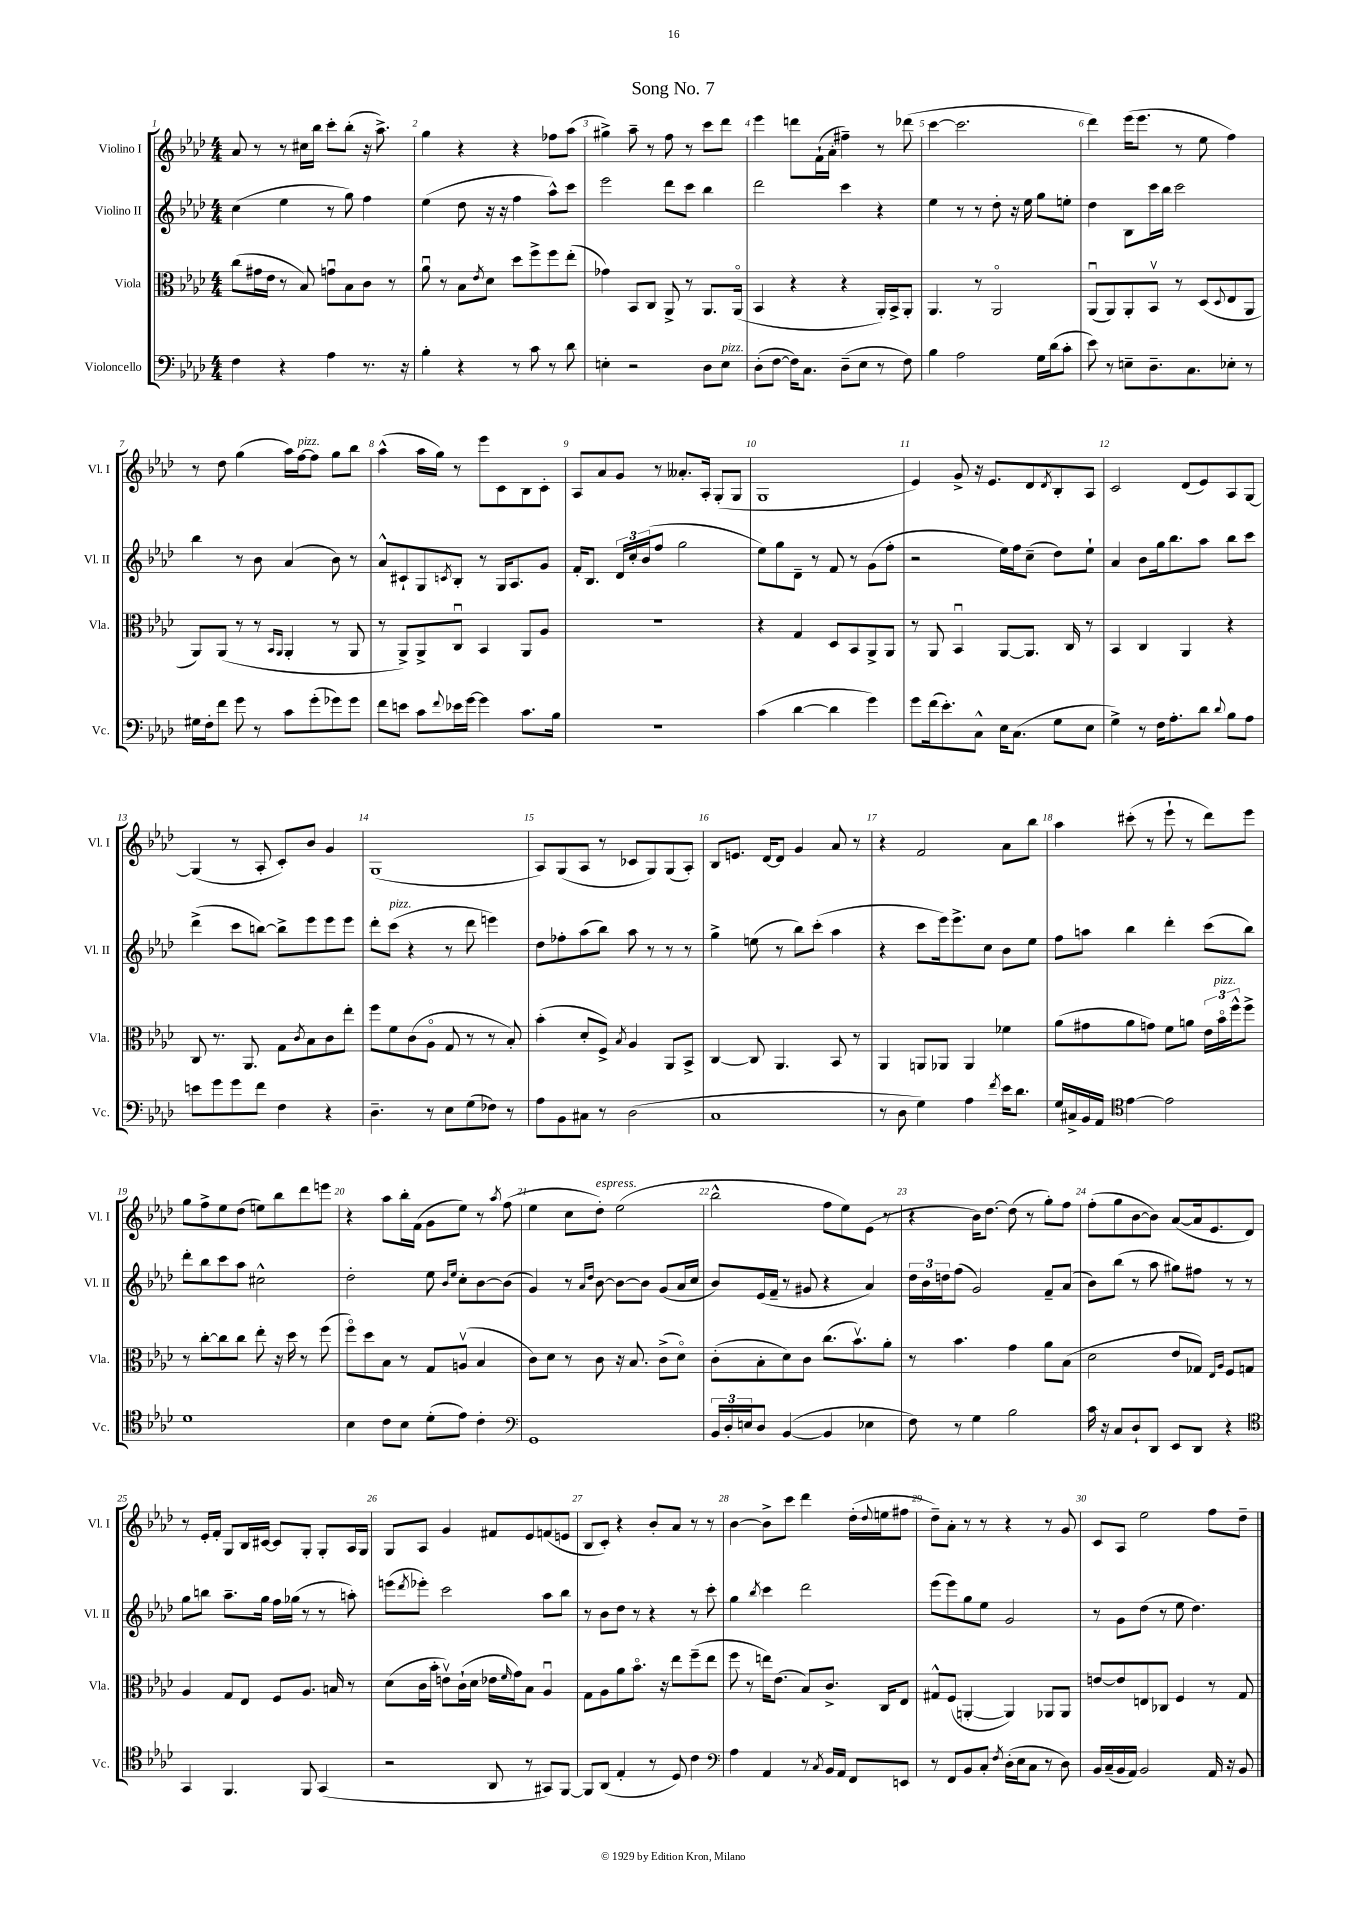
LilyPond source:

\header { title = "Song No. 7" }
<<
\new StaffGroup <<
\new Staff = "s0" \with { instrumentName = "Violino I" shortInstrumentName = "Vl. I" } {
    \clef treble \key aes \major \numericTimeSignature \time 4/4
    aes'8 r8 r8 cis''16 bes''16 c'''8-. bes''8-.( r16 aes''8.->) |
    g''4 r4 r4 fes''8 aes''8( |
    gis''4->) aes''8-- r8 f''8 r8 c'''8 des'''8 |
    ees'''4 d'''8 f'16-!( aes'16-. fis''4--) r8 des'''8( |
    c'''4~ c'''2. |
    des'''4) ees'''16( ees'''8. r8 ees''8 f''4) |
    r8 des''8 g''4( aes''16) f''16~^\markup { \italic "pizz." } f''8 g''8 bes''8 |
    aes''4-^( aes''16 g''16) r8 ees'''8 c'8 bes8 c'8-. |
    aes8 aes'8 g'8 r8 aeses'8.-. aes16-. g8-.( g8 |
    g1 |
    ees'4) g'8-> r16 ees'8. des'8 \acciaccatura { des'8 } bes8-. aes8 |
    c'2 des'8( ees'8) aes8 g8~ |
    g4( r8 aes8-. c'8-.) bes'8 g'4 |
    g1( |
    aes8) g8( aes8 r8 ces'8 g8) g8( aes8-.) |
    bes8 e'8. des'16~ des'8 g'4 aes'8 r8 |
    r4 f'2 aes'8 bes''8 |
    aes''4 cis'''8-.( r8 ees'''8-! r8 des'''8) ees'''8 |
    g''8 f''8-> ees''8 des''8( e''8) bes''8 des'''8 e'''8 |
    r4 aes''8 bes''16-. f'16( g'8 ees''8) r8 \acciaccatura { aes''8 } f''8( |
    ees''4 c''8 des''8-.^\markup { \italic "espress." }) ees''2( |
    bes''2-^ f''8 ees''8) ees'8( r8 |
    r4 bes'16) des''8.~ des''8( r8 g''8-.) f''8 |
    f''8-.( g''8 bes'8~ bes'8) aes'8~( aes'16 ees'8. des'8) |
    r8 ees'16-. f'16-. g8 bes16 cis'16~ cis'8 g8-. g8-. aes16 g16 |
    g8 aes8 g'4 fis'8 ees'8 f'8( e'8 |
    bes8 c'8-.) r4 bes'8-. aes'8 r8 r8 |
    bes'4~ bes'8-> c'''8 des'''4 des''16-.( \appoggiatura { des''8 } e''16 fis''8 |
    des''8--) aes'8-. r8 r8 r4 r8 g'8 |
    c'8 aes8 ees''2 f''8 des''8-- \bar "|." |
}
\new Staff = "s1" \with { instrumentName = "Violino II" shortInstrumentName = "Vl. II" } {
    \clef treble \key aes \major \numericTimeSignature \time 4/4
    c''4( ees''4 r8 g''8) f''4 |
    ees''4( des''8 r16 r16 f''4 aes''8-^) c'''8 |
    ees'''2 des'''8 c'''8 bes''4 |
    des'''2 c'''4 r4 |
    ees''4 r8 r8 des''8-. r16 ees''16 g''8 e''8-. |
    des''4 bes8 c'''16 bes''16 c'''2 |
    bes''4 r8 bes'8 aes'4( bes'8) r8 |
    aes'8-^ cis'8-! g8 \acciaccatura { c'8 } bes8-. r8 g16 aes8. g'8 |
    f'16-. bes8. \tuplet 3/2 { des'16 c''16-. bes'16( } f''8 g''2 |
    ees''8) g''8 des'8-- r8 f'8 r8 g'8( f''8-. |
    r2 ees''16) f''16 c''8--( des''8) ees''8-! |
    aes'4 bes'8 g''16 bes''8. aes''8 bes''8 c'''8 |
    des'''4->( c'''8 b''8~) b''8-> ees'''8 ees'''8 ees'''8 |
    des'''8-. c'''8^\markup { \italic "pizz." }( r4 r8 des'''8 e'''4) |
    des''8 fes''8-. aes''8( bes''8) aes''8 r8 r8 r8 |
    g''4-> e''8( r8 bes''8) c'''8-.( aes''4 |
    r4 c'''8 ees'''16) ees'''8.-> c''8 bes'8 ees''8 |
    f''8 a''8 bes''4 des'''4-. c'''8( bes''8) |
    des'''8-. bes''8 c'''8 aes''8 cis''2-^ |
    des''2-. ees''8 \grace { bes'16 ees''16 } c''8-. bes'8~ bes'8( |
    g'4) r8 \grace { aes'16 des''16 } bes'8~ bes'8~ bes'8 g'8( aes'16 c''16 |
    bes'8) ees'16( f'16-- r8 gis'8 r4 aes'4) |
    \tuplet 3/2 { des''16 bes'16 d''16 } f''8( g'2) f'8-- aes'8( |
    bes'8) bes''8( r8 aes''8 gis''8) fis''8 r8 r8 |
    g''8 b''8 aes''8.-- g''16 f''16 ges''16( r8 r8 a''8-.) |
    e'''8( \acciaccatura { des'''8 } ees'''8-.) c'''2 aes''8 bes''8 |
    r8 bes'8 des''8 r8 r4 r8 c'''8-. |
    g''4 \acciaccatura { bes''8 } c'''4 des'''2 |
    ees'''8( ees'''8) g''8 ees''8 g'2 |
    r8 g'8 des''8( r8 ees''8 des''4.) \bar "|." |
}
\new Staff = "s2" \with { instrumentName = "Viola" shortInstrumentName = "Vla." } {
    \clef alto \key aes \major \numericTimeSignature \time 4/4
    c''8( gis'16 ees'16 r8 bes8) g'8\downbow bes8 c'8 r8 |
    aes'8\downbow r8 bes8 \acciaccatura { ees'8 } des'8 des''8 f''8-> f''8 ees''8-.( |
    ges'4) bes,8 c8 aes,8-> r8 aes,8. aes,16\flageolet( |
    bes,4 r4 r4 aes,16-.) bes,16-> aes,8-. |
    aes,4. r8 aes,2\flageolet |
    aes,8\downbow( aes,8) aes,8-. bes,8\upbow r8 des8( \appoggiatura { des8 } ees8 aes,8 |
    aes,8) aes,8( r8 r8 \grace { bes,16 aes,16 } aes,4-. r8 aes,8 |
    r8 aes,8->) aes,8-> c8\downbow bes,4 aes,8 aes8 |
    R1 |
    r4 g4 des8 bes,8 aes,8-> aes,8 |
    r8 aes,8 bes,4\downbow aes,8~ aes,8. c16 r8 |
    bes,4 c4 aes,4 r4 |
    c8 r8. aes,8. g8 \acciaccatura { c'8 } bes8 c'8 ees''8-. |
    f''8 f'8 c'8( aes8\flageolet g8 r8 r8 bes8-.) |
    bes'4-.( des'8-. f8->) \acciaccatura { bes8 } aes4 aes,8 bes,8-> |
    c4~ c8 aes,4. bes,8 r8 |
    aes,4 a,8 aes,8 aes,4 fes'4 |
    aes'8( gis'8 aes'8 g'8) f'8 a'8 \tuplet 3/2 { ees'16 bes'16\flageolet^\markup { \italic "pizz." } f''16-^ } f''8-> |
    r8 c''8~-. c''8 c''8 ees''8-. r16 des''16 r8 f''8( |
    f''8\flageolet) des''8 bes8 r8 g8 a8\upbow( bes4 |
    c'8) des'8 r8 c'8 r16 bes8. c'8->( des'8\flageolet) |
    c'8-.( bes8-. des'8) c'8 c''8.( bes'8.\upbow) aes'8-. |
    r8 bes'4. g'4 aes'8 bes8( |
    des'2 ees'8 ges8) \grace { ees16 aes16 } f8 g8 |
    aes4 g8 ees8 f8 aes8. b16 r8 |
    des'8( c'16 bes'16-. e'8\upbow) c'16-!( des'16 ees'16 \grace { f'16 } g'16) bes8 aes4\downbow |
    g8 aes8 aes'8 bes'8.\flageolet r16 ees''8 f''8--( ees''8 |
    f''8 r8 e''16) ees'8.( bes8) c'8.-> c16 ees8 |
    gis8-^ f8( a,4~-. a,4) aes,8 aes,8 |
    e'8~ e'8 e8 ces8 f4 r8 g8 \bar "|." |
}
\new Staff = "s3" \with { instrumentName = "Violoncello" shortInstrumentName = "Vc." } {
    \clef bass \key aes \major \numericTimeSignature \time 4/4
    f4 r4 aes4 r8. r16 |
    bes4-. r4 r8 c'8 r8 des'8 |
    e4-. r2 des8 e8^\markup { \italic "pizz." } |
    des8-.( f8~ f16) c8. des8--( ees8 r8 f8) |
    bes4 aes2 g16 des'16( c'8-. |
    ees'8) r8 e8-- des8.-- c8. ees8-. r8 |
    gis16 f16-. f'8 g'8 r8 c'8 g'8-.( ges'8) ges'8 |
    f'8 e'8 c'8 \appoggiatura { f'8 } ees'16 g'16~ g'4 c'8. bes16 |
    R1 |
    c'4( des'4~ des'4 g'4) |
    g'8 f'16( ees'8.-.) c8-^ ees16 c8.( g8 ees8 |
    g4->) r8 f16 aes8.-. des'8 \appoggiatura { des'8 } bes8 aes8 |
    e'8 g'8 g'8 f'8 f4 r4 |
    des4.-- r8 ees8 g8( fes8) r8 |
    aes8 bes,8 cis8 r8 des2( |
    c1 |
    r8 des8 g4) aes4 \acciaccatura { f'8 } ees'16 des'8. |
    g16 cis16-> bes,16 aes,16 \clef tenor ees'4~ ees'2 |
    des'1 |
    bes4 c'8 bes8 des'8-.( ees'8) c'4-. |
    \clef bass g,1 |
    \tuplet 3/2 { bes,16 des16-. e16 } des8 bes,4~( bes,4 ees4 |
    f8) r8 g4 bes2 |
    c'16 r16 c8 des8-! des,8 ees,8 des,8 r4 |
    \clef tenor g,4 f,4. f,8 g,4( |
    r2 aes,8 r8 gis,8) f,8~ |
    f,8 aes,8( ees4-. r8 des8) c'4 |
    \clef bass aes4 aes,4 r8 \acciaccatura { c8 } bes,16 aes,16 f,8 e,8 |
    r8 f,8 bes,8 c8-. \acciaccatura { f8 } des16-.( ees16 c8 r8 des8) |
    bes,16 c16--( bes,16 aes,16) bes,2 aes,16 r16 bes,8 \bar "|." |
}
>>
>>
\layout { \context { \Score \override BarNumber.break-visibility = ##(#f #t #t) barNumberVisibility = #all-bar-numbers-visible } }
